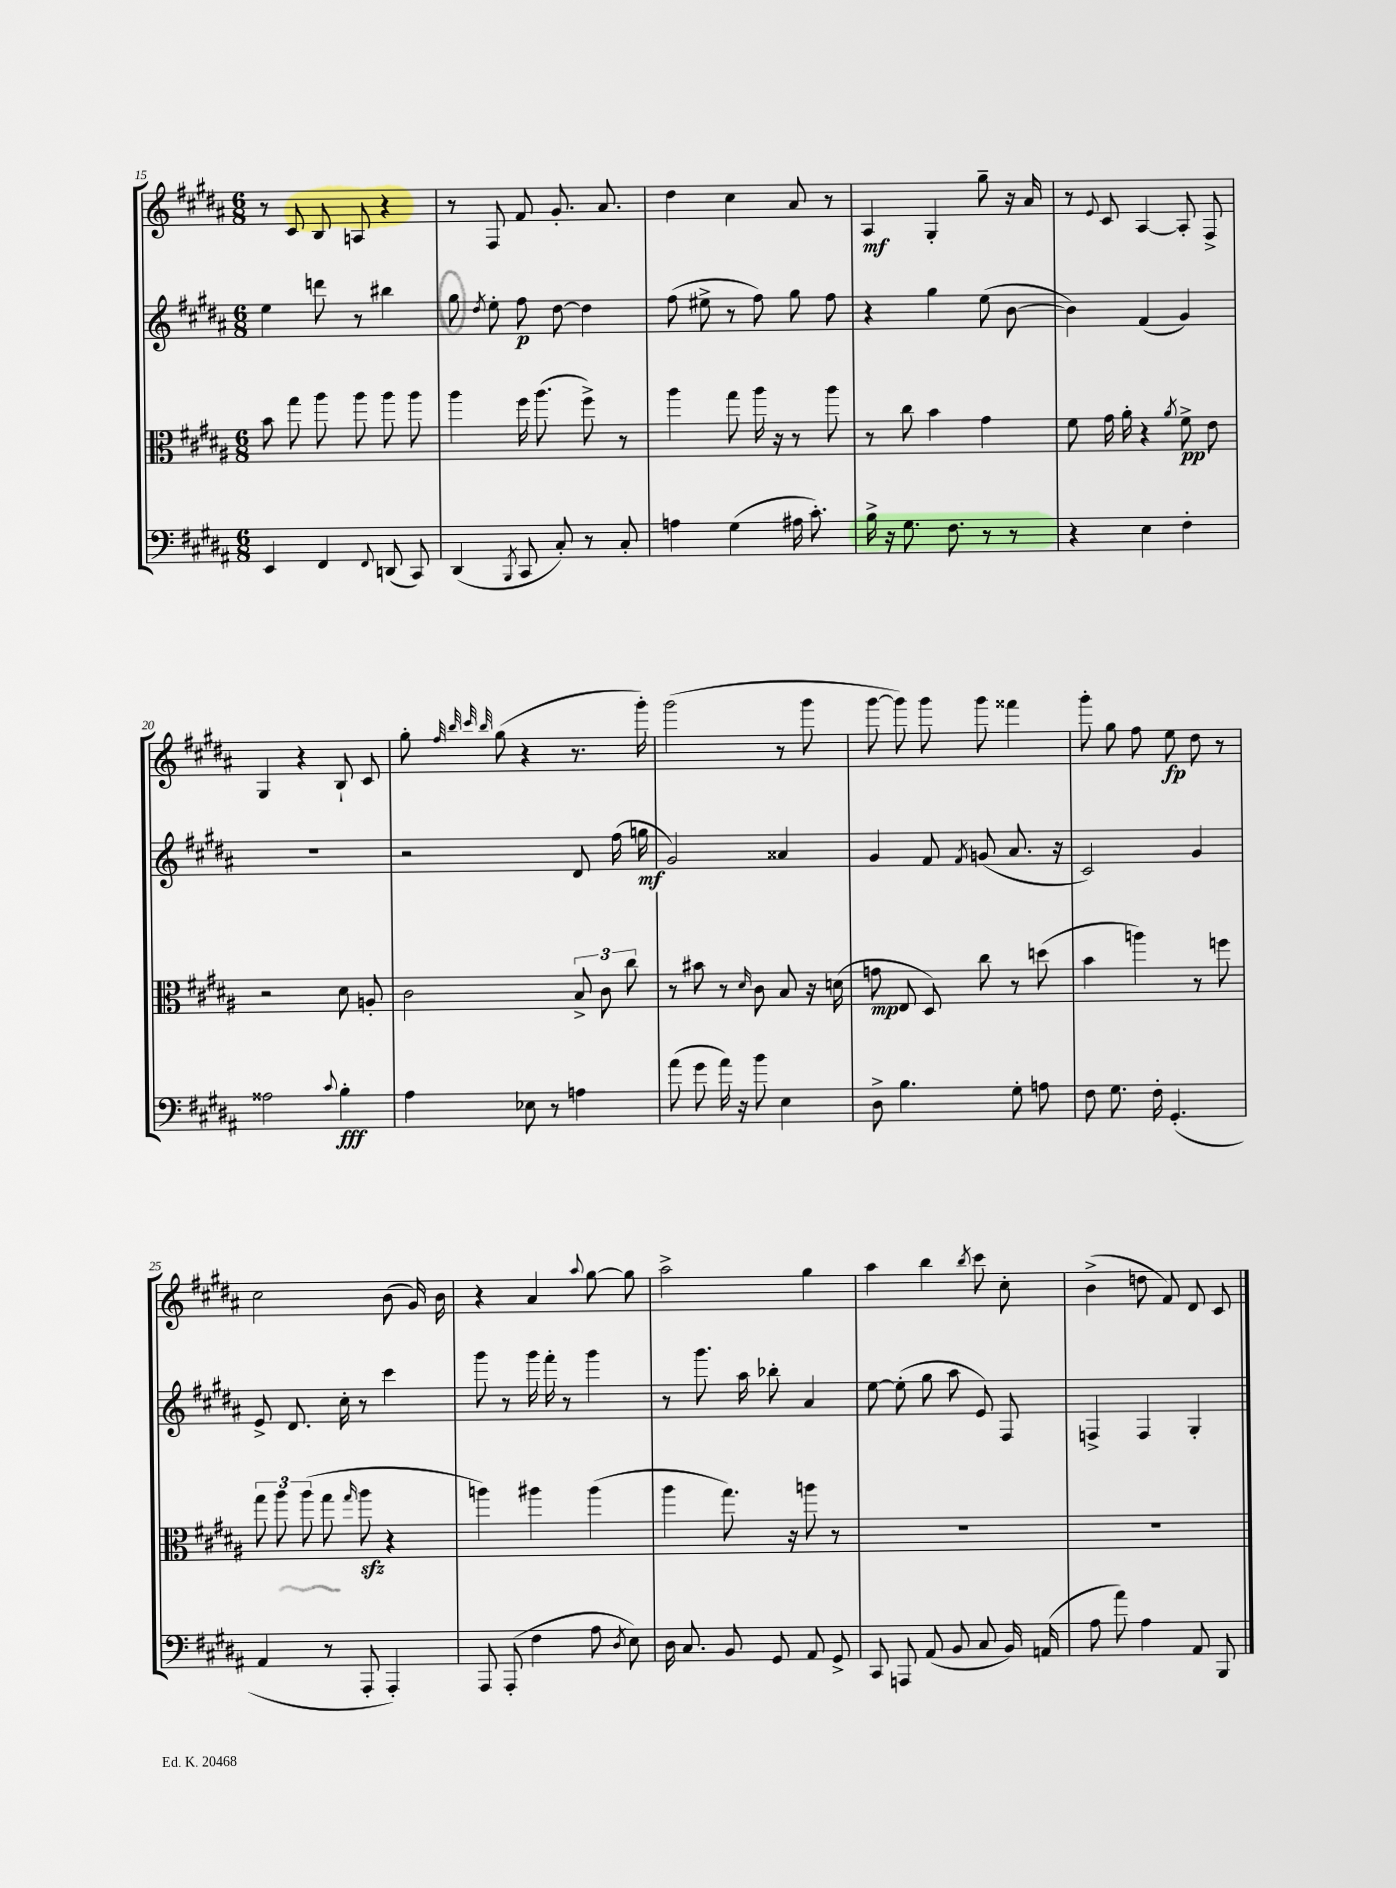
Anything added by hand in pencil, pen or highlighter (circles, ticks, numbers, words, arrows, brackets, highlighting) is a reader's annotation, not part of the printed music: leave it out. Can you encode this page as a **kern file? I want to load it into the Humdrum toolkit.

**kern	**dynam	**kern	**dynam	**kern	**dynam	**kern	**dynam
*part4	*part4	*part3	*part3	*part2	*part2	*part1	*part1
*staff4	*staff4	*staff3	*staff3	*staff2	*staff2	*staff1	*staff1
*clefF4	*	*clefC3	*	*clefG2	*	*clefG2	*
*k[f#c#g#d#a#]	*	*k[f#c#g#d#a#]	*	*k[f#c#g#d#a#]	*	*k[f#c#g#d#a#]	*
*M6/8	*	*M6/8	*	*M6/8	*	*M6/8	*
=15	=15	=15	=15	=15	=15	=15	=15
4EE/	.	8b\	.	4ee\	.	8r	.
.	.	8gg#\	.	.	.	8c#/	.
4FF#/	.	8aa#\	.	8dddn\	.	8B/	.
.	.	8aa#\	.	8r	.	8An/	.
8qqFF#/	.	.	.	.	.	.	.
(8DDn/	.	8aa#\	.	4bb#X\	.	4r	.
8CC#/)	.	8aa#\	.	.	.	.	.
=16	=16	=16	=16	=16	=16	=16	=16
(4DD#/	.	4aa#\	.	8gg#\	.	8r	.
.	.	.	.	8qdd#/	.	.	.
.	.	.	.	8ee'\	.	8F#/	.
8qBBB/	.	.	.	.	.	.	.
8CC#/	.	16ff#\	.	8ff#\	p	8f#/	.
.	.	(8.aa#\	.	.	.	.	.
8C#'/)	.	.	.	[8dd#\	.	8.g#'/	.
8r	.	8ff#^\)	.	4dd#\]	.	.	.
.	.	.	.	.	.	8.a#/	.
8C#'/	.	8r	.	.	.	.	.
=17	=17	=17	=17	=17	=17	=17	=17
4An\	.	4aa#\	.	(8ff#\	.	4dd#\	.
.	.	.	.	8ee#X^\	.	.	.
(4G#\	.	8gg#\	.	8r	.	4cc#\	.
.	.	16aa#\	.	8ff#\)	.	.	.
.	.	16r	.	.	.	.	.
16A#X\	.	8r	.	8gg#\	.	8a#/	.
8.c#'\)	.	.	.	.	.	.	.
.	.	8aa#\	.	8ff#\	.	8r	.
=18	=18	=18	=18	=18	=18	=18	=18
16B^\	.	8r	.	4r	.	4A#/	mf
16r	.	.	.	.	.	.	.
8.G#\	.	8cc#\	.	.	.	.	.
.	.	4b\	.	4gg#\	.	4G#'/	.
8.F#\	.	.	.	.	.	.	.
8r	.	4g#\	.	(8ee\	.	8gg#~\	.
8r	.	.	.	[8b\	.	16r	.
.	.	.	.	.	.	16a#/	.
=19	=19	=19	=19	=19	=19	=19	=19
4r	.	8f#\	.	4b\])	.	8r	.
.	.	.	.	.	.	8qqe/	.
.	.	16g#\	.	.	.	8c#/	.
.	.	16a#'\	.	.	.	.	.
4E\	.	4r	.	(4f#/	.	[4A#/	.
.	.	8qa#/	.	.	.	.	.
4F#'\	.	8f#^\	pp	4g#/)	.	8A#'/]	.
.	.	8e\	.	.	.	8F#^/	.
!!LO:LB:g=z
=20	=20	=20	=20	=20	=20	=20	=20
2A##X\	.	2r	.	2.r	.	4G#/	.
.	.	.	.	.	.	4r	.
8qqc#/	.	.	.	.	.	.	.
4B'\	fff	8d#\	.	.	.	8B`/	.
.	.	8An'/	.	.	.	8c#/	.
=21	=21	=21	=21	=21	=21	=21	=21
4A#\	.	2c#\	.	2r	.	8gg#'\	.
.	.	.	.	.	.	32qqff#/	.
.	.	.	.	.	.	32qqbb/	.
.	.	.	.	.	.	32qqccc#/	.
.	.	.	.	.	.	32qqbb/	.
.	.	.	.	.	.	(8gg#\	.
8E-X\	.	.	.	.	.	4r	.
8r	.	.	.	.	.	.	.
4An\	.	12B^/	.	8d#/	.	8.r	.
.	.	12c#\	.	.	.	.	.
.	.	.	.	(16ff#\	.	.	.
.	.	12cc#\	.	.	.	.	.
.	.	.	.	16ggn\	mf	16ggg#'\)	.
=22	=22	=22	=22	=22	=22	=22	=22
(8a#\	.	8r	.	2g#/)	.	(2ggg#\	.
8g#\	.	8b#X\	.	.	.	.	.
16a#\)	.	8r	.	.	.	.	.
16r	.	.	.	.	.	.	.
.	.	16qqd#/	.	.	.	.	.
8b\	.	8c#\	.	.	.	.	.
4E\	.	8B/	.	4a##X/	.	8r	.
.	.	16r	.	.	.	8ggg#\	.
.	.	(16dn\	.	.	.	.	.
=23	=23	=23	=23	=23	=23	=23	=23
8D#^\	.	8gn\	mp	4g#/	.	[8ggg#\	.
4.B\	.	8E/	.	.	.	8ggg#\])	.
.	.	8D#/)	.	8f#/	.	8ggg#\	.
.	.	.	.	8qf#/	.	.	.
.	.	8cc#\	.	(8gn/	.	8ggg#\	.
8G#'\	.	8r	.	8.a#/	.	4fff##X\	.
8An\	.	(8ddn\	.	.	.	.	.
.	.	.	.	16r	.	.	.
=24	=24	=24	=24	=24	=24	=24	=24
8F#\	.	4b\	.	2c#/)	.	8ggg#'\	.
8.G#\	.	.	.	.	.	8gg#\	.
.	.	4aan\)	.	.	.	8ff#\	.
16F#'\	.	.	.	.	.	.	.
(4.GG#'/	.	.	.	.	.	8ee\	fp
.	.	8r	.	4g#/	.	8dd#\	.
.	.	8ffn\	.	.	.	8r	.
!!LO:LB:g=z
=25	=25	=25	=25	=25	=25	=25	=25
4AA#/	.	12gg#\	.	8e^/	.	2cc#\	.
.	.	12aa#\	.	.	.	.	.
.	.	.	.	8.d#/	.	.	.
.	.	(12aa#\	.	.	.	.	.
8r	.	8gg#\	.	.	.	.	.
.	.	.	.	16cc#'\	.	.	.
.	.	16qqgg#/	.	.	.	.	.
8AAA#'/	.	8aa#zz\	.	8r	.	.	.
4AAA#'/)	.	4r	.	4ccc#\	.	(8b\	.
.	.	.	.	.	.	16g#/)	.
.	.	.	.	.	.	16b\	.
=26	=26	=26	=26	=26	=26	=26	=26
8AAA#/	.	4aan\)	.	8ggg#\	.	4r	.
(8AAA#'/	.	.	.	8r	.	.	.
4F#\	.	4aa#X\	.	16ggg#\	.	4a#/	.
.	.	.	.	16fff#'\	.	.	.
.	.	.	.	8r	.	.	.
.	.	.	.	.	.	8qqaa#/	.
8A#\	.	(4aa#\	.	4ggg#\	.	[8gg#\	.
8qD#/	.	.	.	.	.	.	.
8E\)	.	.	.	.	.	8gg#\]	.
=27	=27	=27	=27	=27	=27	=27	=27
16D#\	.	4aa#\	.	8r	.	2aa#^\	.
8.C#/	.	.	.	.	.	.	.
.	.	.	.	8.ggg#\	.	.	.
8BB/	.	8.gg#\)	.	.	.	.	.
.	.	.	.	16aa#\	.	.	.
8GG#/	.	.	.	8bb-X'\	.	.	.
.	.	16r	.	.	.	.	.
8AA#/	.	8aan\	.	4a#/	.	4gg#\	.
8GG#^/	.	8r	.	.	.	.	.
=28	=28	=28	=28	=28	=28	=28	=28
8CC#/	.	2.r	.	[8ee\	.	4aa#\	.
8AAAn/	.	.	.	(8ee'\]	.	.	.
(8AA#/	.	.	.	8gg#\	.	4bb\	.
8BB/	.	.	.	8aa#\	.	.	.
.	.	.	.	.	.	8qbb/	.
8C#/	.	.	.	8e/)	.	8ccc#\	.
16BB/)	.	.	.	8F#/	.	8cc#'\	.
(16AAn/	.	.	.	.	.	.	.
=29	=29	=29	=29	=29	=29	=29	=29
8A#\	.	2.r	.	4Fn^/	.	(4b^\	.
8a#\)	.	.	.	.	.	.	.
4A#\	.	.	.	4F/	.	8ddn\	.
.	.	.	.	.	.	8f#/)	.
8AA#/	.	.	.	4G#'/	.	8d#/	.
8BBB/	.	.	.	.	.	8c#/	.
==	==	==	==	==	==	==	==
*-	*-	*-	*-	*-	*-	*-	*-
